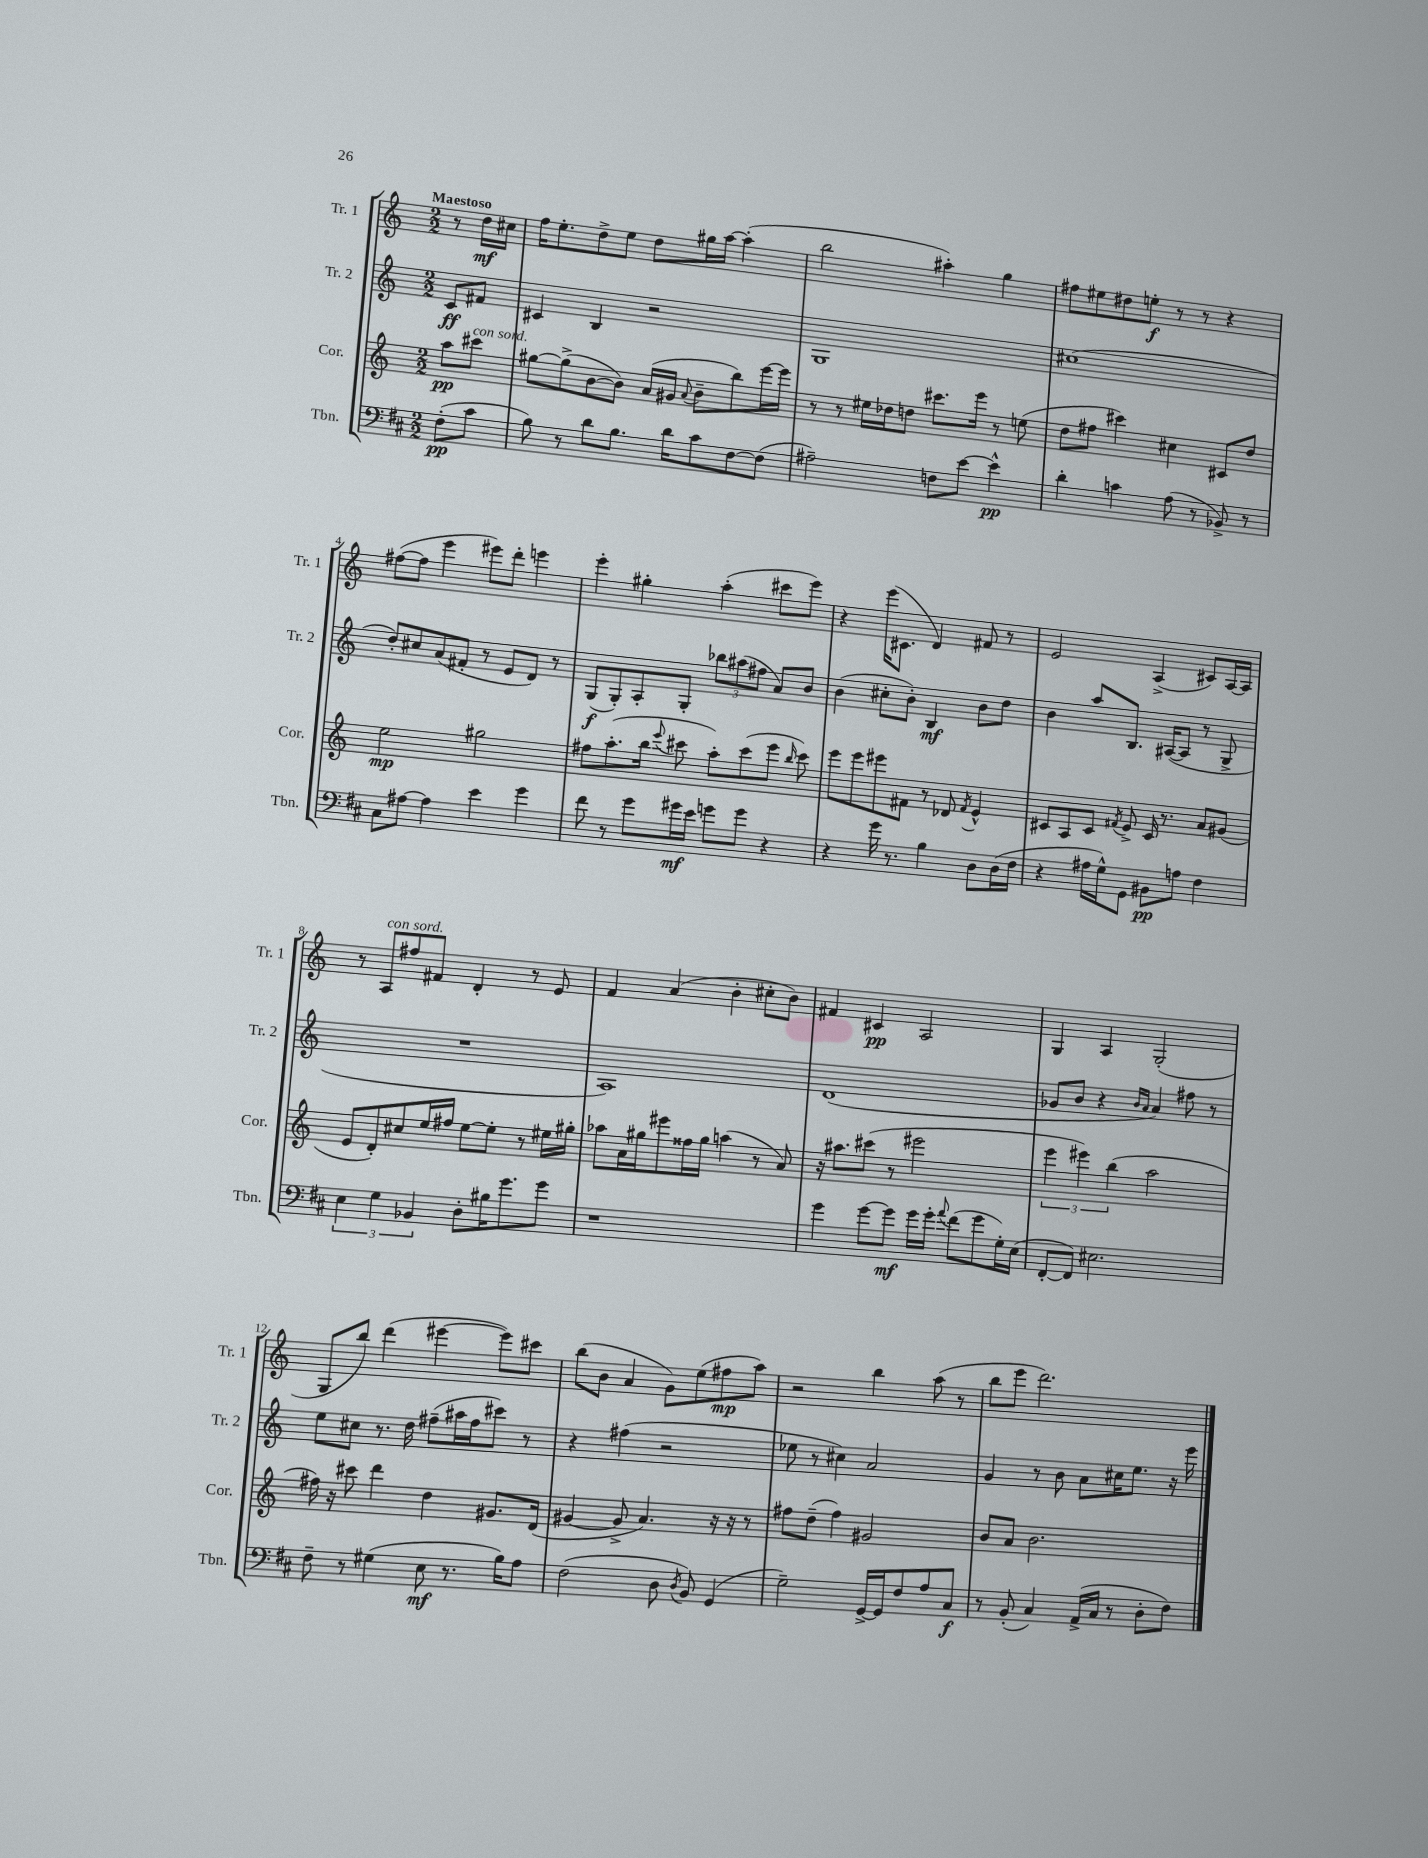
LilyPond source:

<<
\new StaffGroup <<
\new Staff = "s0" \with { instrumentName = "Tr. 1" shortInstrumentName = "Tr. 1" } {
    \clef treble \key c \major \numericTimeSignature \time 2/2 \partial 4 \tempo "Maestoso"
    \autoBeamOff r8 d''16[\mf cis''16] |
    f''16[ e''8.-. d''8-> e''8] d''8[ gis''16 a''16]~ a''4-.( |
    b''2 ais''4-.) g''4 |
    fis''8[ eis''8 dis''8 e''8]-.\f r8 r8 r4 |
    fis''8[~( fis''8] e'''4 eis'''8[) d'''8]-. e'''4 |
    e'''4-. gis''4-. a''4-.( cis'''8[ e'''8]) |
    r4 e'''16[( cis'8.] d'4) fis'8 r8 |
    e'2 a4->( cis'8[) a16~ a16] |
    r8 a8[^\markup { \italic "con sord." } fis''8 fis'8] d'4-. r8 e'8 |
    f'4 a'4( b'4-. cis''8[-. b'8]) |
    fis'4 cis'4\pp a2 |
    g4 a4 g2-.( |
    g8[ b''8]) d'''4( eis'''4~ eis'''8[) cis'''8] |
    b''8[( b'8] a'4 g'8[) e''8( fis''8\mp a''8]) |
    r2 b''4 a''8( r8 |
    b''8[ e'''8] d'''2.) \bar "|." |
}
\new Staff = "s1" \with { instrumentName = "Tr. 2" shortInstrumentName = "Tr. 2" } {
    \clef treble \key c \major \numericTimeSignature \time 2/2 \partial 4
    \autoBeamOff c'8[\ff fis'8] |
    cis'4 b4 r2 |
    g1 |
    cis''1( |
    d''8[-.) cis''8 a'8( fis'8]-. r8 e'8[ d'8]) r8 |
    g8[\f( g8-.) a8-. g8]-. \tuplet 3/2 { bes''8[ ais''8( fis''8] } a'8[) b'8] |
    b'4( cis''8[-. b'8]-.) b4\mf b'8[ d''8] |
    b'4 a''8[ b8.] ais16[~( ais8] r8 g8-> |
    R1 |
    a1) |
    d'1( |
    ges'8[ b'8] r4 \grace { b'16[ a'16] } a'4) fis''8 r8 |
    e''8[ cis''8] r8. d''16 fis''8[--( ais''16 fis''16 cis'''8]) r8 |
    r4 fis''4( r2 |
    ees''8 r8 cis''4) a'2 |
    g'4 r8 b'8 a'8[ cis''16 e''8.] r16 e'''16 \bar "|." |
}
\new Staff = "s2" \with { instrumentName = "Cor." shortInstrumentName = "Cor." } {
    \clef treble \key c \major \numericTimeSignature \time 2/2 \partial 4
    \autoBeamOff a''8[\pp cis'''8]^\markup { \italic "con sord." } |
    gis''8[~ gis''8->( b'8~ b'8]) a'16[( gis'16] \appoggiatura { a'8 } b'8[-- b''8) e'''16~ e'''16] |
    r8 r8 eis''16[ des''16 d''8] cis'''8.[ e'''16] r8 e''8( |
    d''8[ fis''8] cis'''4) cis''4 cis'8[ d''8] |
    e''2\mp gis''2 |
    fis''8[ a''8.-.( b''16] \appoggiatura { e'''8 } cis'''8 a''8[-.) cis'''8( e'''8] \grace { b''16 } cis'''8) |
    e'''8[ e'''8 eis'''8 fis'8] r8 des'8 \acciaccatura { fis'8 } e'4-^ |
    cis'8[ a8 cis'8] \acciaccatura { fis'8 } e'8-> cis'16 r8. a'8[ gis'8]( |
    e'8[ d'8-.) cis''8 e''16 fis''16] e''8[~ e''8]-. r8 eis''16[ gis''16]-. |
    aes''8[ a'16 gis''16 eis'''8 fisis''16 gis''16] a''4( r8 a'8) |
    r16 ais''8.[ cis'''8]( r8 eis'''2 |
    \tuplet 3/2 { e'''4 eis'''4) b''4( } a''2 |
    fis''16) r16 cis'''8 d'''4 d''4 gis'8.[ d'16]( |
    gis'4~ gis'8-> a'4.) r16 r16 r8 |
    fis''8[ d''8]--( fis''4) gis'2 |
    b'8[ a'8] b'2. \bar "|." |
}
\new Staff = "s3" \with { instrumentName = "Tbn." shortInstrumentName = "Tbn." } {
    \clef bass \key d \major \numericTimeSignature \time 2/2 \partial 4
    \autoBeamOff fis8[-.\pp( cis'8] |
    b8) r8 d'8[ b8.] d'16[ cis'8 fis8~ fis8]( |
    ais2--) f8[ e'8]~ e'4-^\pp |
    d'4-. c'4 a8( r8 bes,8->) r8 |
    cis8[ ais8]~ ais4 e'4 g'4 |
    fis'8 r8 g'8[ gis'16\mf e'16] g'8[ g'8] r4 |
    r4 g'16 r8. b4 d8[ d16( fis16] |
    r4 ais16[ g16-^) g,8] bis,8[\pp a8] fis4 |
    \tuplet 3/2 { e4 g4 bes,4 } d8[-. bis16 g'8. g'8] |
    r1 |
    g'4 g'8[~ g'8]\mf g'16[ g'16]-. \appoggiatura { a'8 } fis'8[( g'8 g16-.) e16]( |
    fis,8[~-. fis,8]) eis2. |
    fis8-- r8 gis4( e8\mf r8. b16[) a8] |
    fis2( d8 \acciaccatura { d8 } b,8) g,4( |
    g2--) g,16[~-> g,16 fis8 a8 cis8]\f |
    r8 b,8-.( cis4) a,16[->( cis16] r8 d8[-. fis8]) \bar "|." |
}
>>
>>
